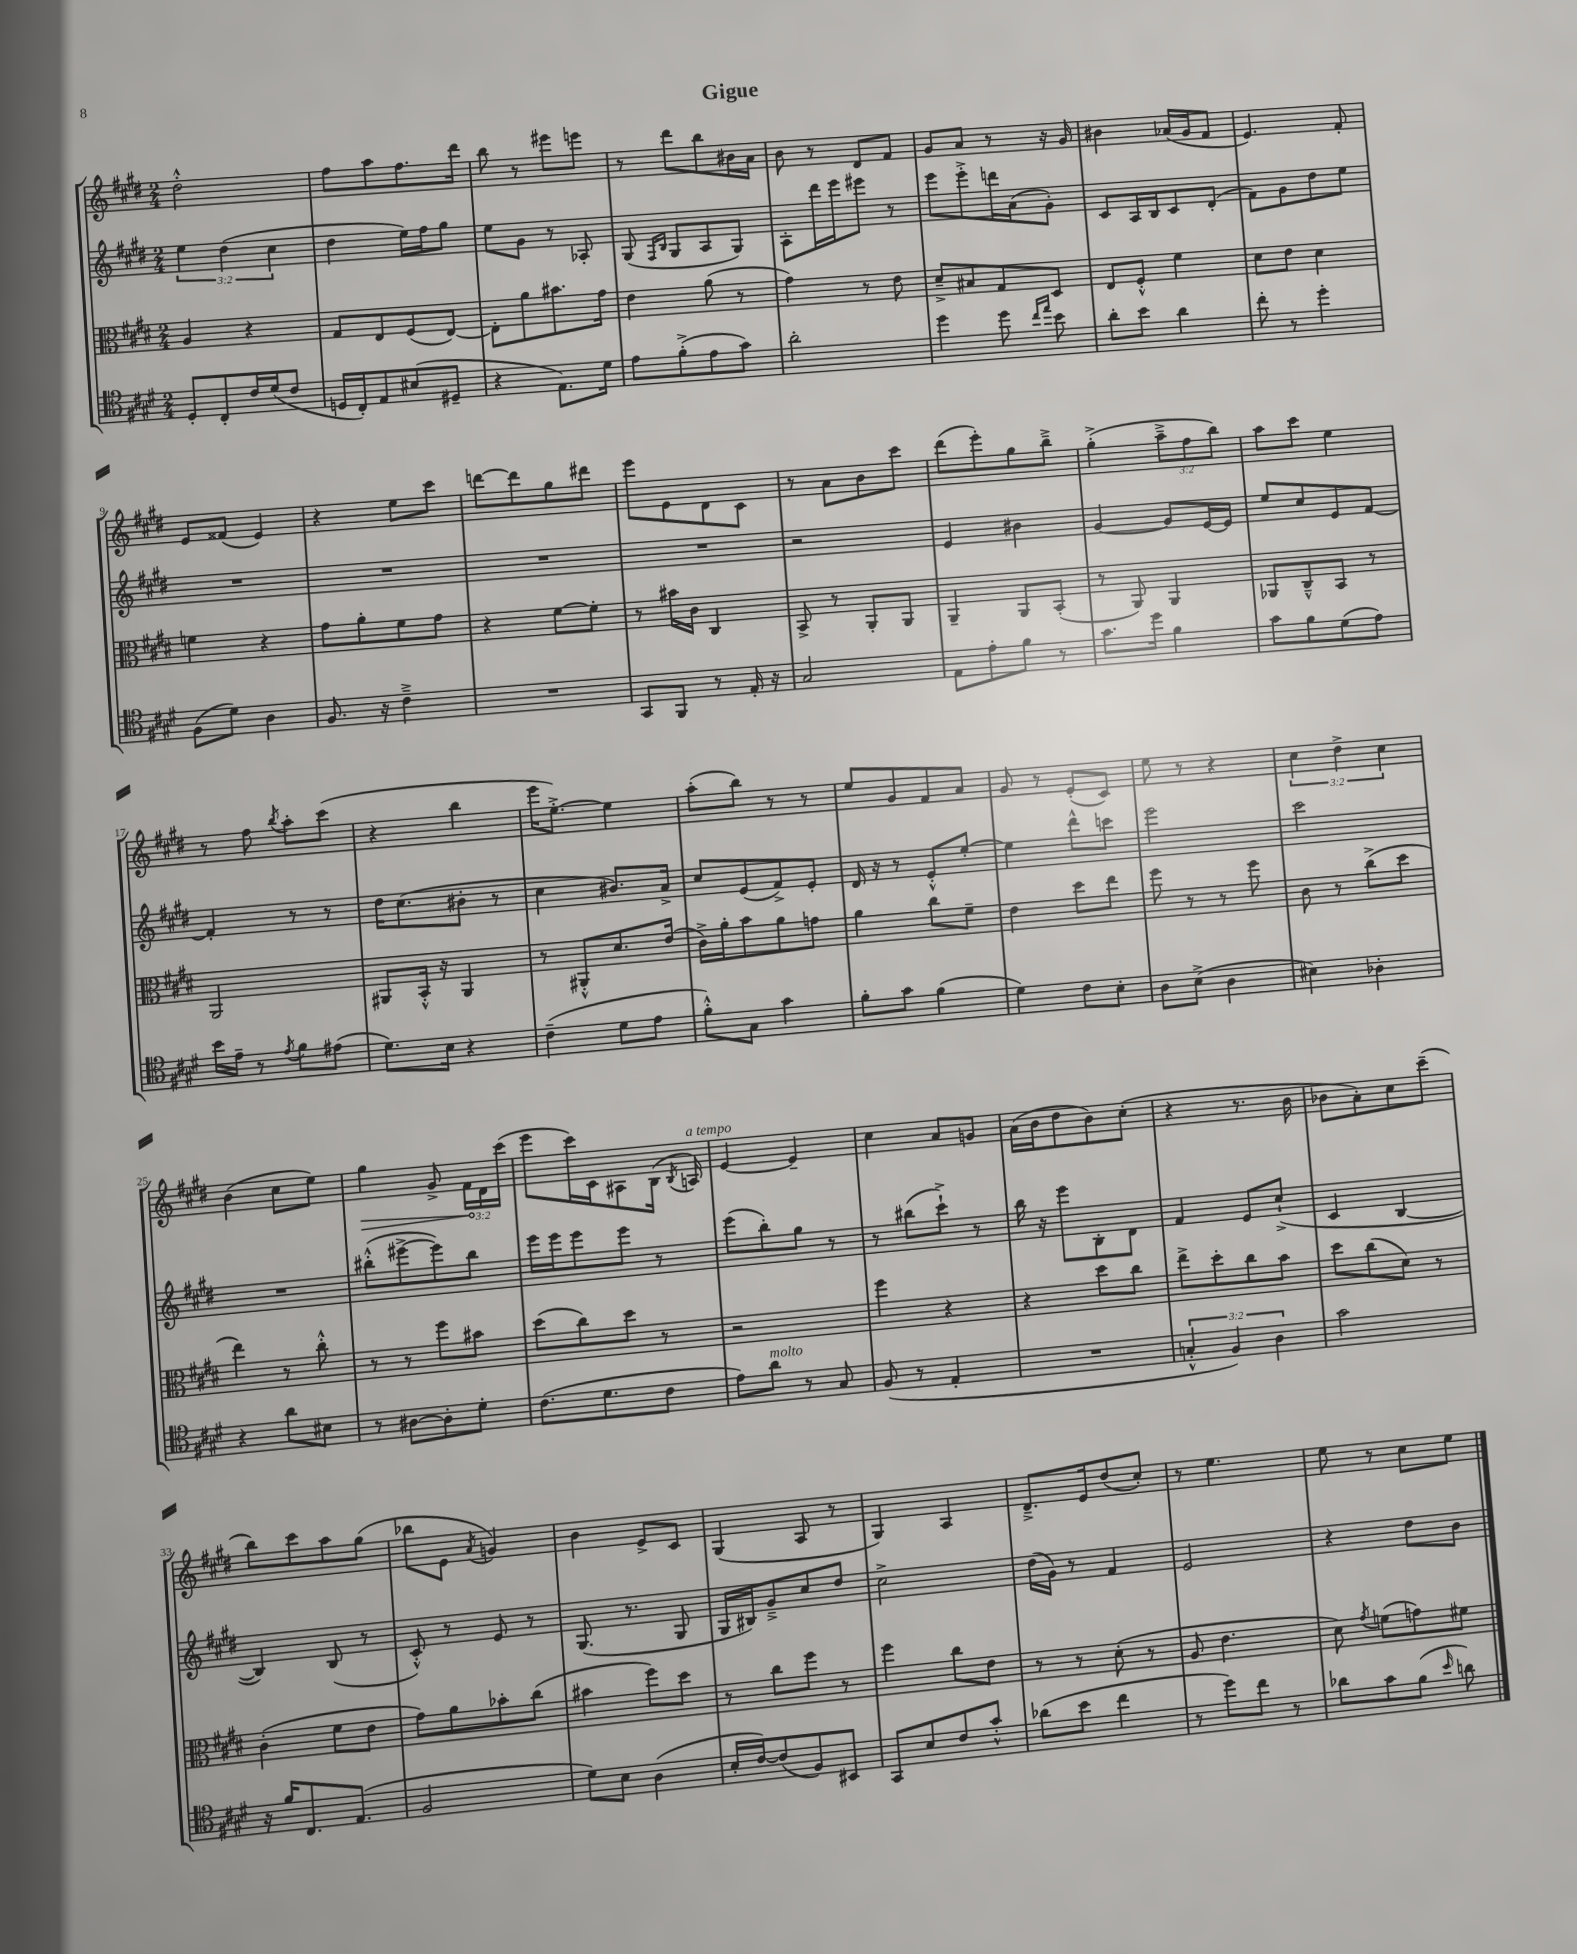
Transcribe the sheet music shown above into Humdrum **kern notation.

**kern	**kern	**kern	**kern	**dynam
*part4	*part3	*part2	*part1	*part1
*staff4	*staff3	*staff2	*staff1	*staff1
*clefC4	*clefC3	*clefG2	*clefG2	*
*k[f#c#g#d#]	*k[f#c#g#d#]	*k[f#c#g#d#]	*k[f#c#g#d#]	*
*M2/4	*M2/4	*M2/4	*M2/4	*
=1	=1	=1	=1	=1
8D#'/L	4A/	6ee\	2dd#'^^\	.
8C#'/	.	.	.	.
.	.	(6dd#\	.	.
16c#/L	4r	.	.	.
(16d#/J	.	.	.	.
.	.	6cc#\	.	.
8c#/J	.	.	.	.
=2	=2	=2	=2	=2
16Dn/LL	8G#/L	4dd#\	8ff#\L	.
16C#'/J)	.	.	.	.
8E/	8E/	.	8aa\	.
(8B#X/	(8F#/	16ee\LL)	8.ff#\	.
.	.	16ff#\J	.	.
8D#X~/J	[8E/J)	8gg#\J	.	.
.	.	.	16ddd#\Jk	.
=3	=3	=3	=3	=3
4r	8E'\L]	8ee\L	8bb\	.
.	8a\	8g#\J	8r	.
8.E\L)	8.b#X\	8r	8eee#X\L	.
.	.	8A-X'/	8eeen\J	.
16d#\Jk	16g#\Jk	.	.	.
=4	=4	=4	=4	=4
8e\L	4e\	(8G#/	8r	.
.	.	16qqF#/LL	.	.
.	.	16qqB/JJ	.	.
(8f#'^\	.	8G#/L	8ddd#\L	.
8e\	(8a\	8A/	8bb\	.
8g#\J)	8r	8G#/J)	16b#X\L	.
.	.	.	16a\JJ	.
=5	=5	=5	=5	=5
2a'\	4g#\)	8A'\L	8b\	.
.	.	16ddd#\L	8r	.
.	.	16eee\J	.	.
.	8r	8eee#X\J	8d#/L	.
.	8e\	8r	8f#/J	.
=6	=6	=6	=6	=6
4dd#\	8d#~^/L	8eee\L	8g#/L	.
.	8B#X/	8eee'^\	8a/J	.
8dd#\	8G#/	16dddn\L	8r	.
.	.	(16a\J	.	.
16qqcc#/LL	.	.	.	.
16qqee/JJ	.	.	.	.
8b\	8D#/J	8g#'\J)	16r	.
.	.	.	16g#/	.
=7	=7	=7	=7	=7
8a'\L	8E/L	8c#/L	4b#X\	.
8b\J	8F#'^^/J	16A/L	.	.
.	.	16B/J	.	.
4a\	4f#\	8c#/	(16a-X/LL	.
.	.	.	16g#/J	.
.	.	(8d#'/J	8f#/J	.
=8	=8	=8	=8	=8
8cc#'\	8d#\L	8f#\L)	4.e/)	.
8r	8e\J	8g#\	.	.
4dd#'\	4d#\	8dd#\	.	.
.	.	8ee\J	8f#'/	.
!!LO:LB:g=z
=9	=9	=9	=9	=9
(8F#\L	4fn\	2r	8e/L	.
8d#\J)	.	.	(8f##X/J	.
4A\	4r	.	4e/)	.
=10	=10	=10	=10	=10
8.F#/	8g#\L	2r	4r	.
.	8a'\	.	.	.
16r	.	.	.	.
4c#~^\	8f#\	.	8ee\L	.
.	8g#\J	.	8ccc#\J	.
=11	=11	=11	=11	=11
2r	4r	2r	[8dddn\L	.
.	.	.	8ddd\]	.
.	[8f#\L	.	8gg#\	.
.	8f#'\J]	.	8ddd#X\J	.
=12	=12	=12	=12	=12
8GG#/L	8r	2r	8eee\L	.
8FF#/J	16b#X\LL	.	8e\	.
.	16c#\JJ	.	.	.
8r	4C#/	.	8d#\	.
16E'/	.	.	8c#\J	.
16r	.	.	.	.
=13	=13	=13	=13	=13
2G#/	8BB^/	2r	8r	.
.	8r	.	8a\L	.
.	8AA'/L	.	8b\	.
.	8AA/J	.	8ccc#\J	.
=14	=14	=14	=14	=14
8E\L	4AA~/	4e/	(8ddd#\L	.
8e'\	.	.	8eee'\)	.
8f#\J	8AA/L	4b#X\	8gg#\	.
8r	(8BB'/J	.	8bb~^\J	.
=15	=15	=15	=15	=15
8.g#\L	8r	[4g#/	(4gg#'^\	.
.	8AA/)	.	.	.
16dd#\Jk	.	.	.	.
4f#\	4AA/	8g#/L]	12aa~^\L	.
.	.	.	12ff#\	.
.	.	[16e/L	.	.
.	.	.	12bb\J)	.
.	.	16e/JJ]	.	.
=16	=16	=16	=16	=16
8g#\L	8AA-X/L	8ee/L	8aa\L	.
8f#\	8C#~^^/	8cc#/	8ccc#\J	.
(8d#\	8BB/J	8e/	4ee\	.
8e\J)	8r	[8f#/J	.	.
!!LO:LB:g=z
=17	=17	=17	=17	=17
16b\LL	2AA/	4f#'/]	8r	.
16e~\JJ	.	.	.	.
8r	.	.	8ff#\	.
8qe/	.	.	8qbb/	.
8f#\L	.	8r	8aa'\L	.
(8e#X\J	.	8r	(8ccc#\J	.
=18	=18	=18	=18	=18
8.d#\L)	8AA#X/L	16dd#\KL	4r	.
.	.	(8.cc#\	.	.
.	16BB'^^/Jk	.	.	.
16B\Jk	16r	.	.	.
4r	4AA#/	8b#X'\J	4bb\	.
.	.	8r	.	.
=19	=19	=19	=19	=19
(4c#~\	8r	4cc#\	16eee\KL	.
.	.	.	[8.ee'^\J)	.
.	8AA#X'^^/L	.	.	.
8d#\L	8.d#/	8.b#X/L)	4ee\]	.
8e\J	.	.	.	.
.	(16e/Jk	16a^/Jk	.	.
=20	=20	=20	=20	=20
8f#'^^\L)	16c#^\LL)	8cc#/L	(8aa'\L	.
.	16a'\J	.	.	.
8G#\J	8b\	(8e/	8bb\J)	.
4g#\	8a\	8f#^/)	8r	.
.	8gn\J	8e'/J	8r	.
=21	=21	=21	=21	=21
8f#'\L	4a\	16d#/	8ee/L	.
.	.	16r	.	.
8g#\J	.	8r	8g#/	.
(4f#\	8cc#\L	8e'^^/L	8f#/	.
.	8f#~\J	[8ee'/J	8a/J	.
=22	=22	=22	=22	=22
4d#\)	4e\	4ee\]	8g#/	.
.	.	.	8r	.
8c#\L	8dd#\L	8ddd#^^\L	(8e'/L	.
8B'\J	8ee\J	8cccn\J	8c#/J)	.
=23	=23	=23	=23	=23
8A\L	8ff#\	2eee\	8ee\	.
(8B^\J	8r	.	8r	.
4A\	8r	.	4r	.
.	8ff#\	.	.	.
=24	=24	=24	=24	=24
4B#X\)	8c#\	2ccc#\	6cc#\	.
.	8r	.	.	.
.	.	.	6dd#^\	.
4A-X'\	(8cc#^\L	.	.	.
.	.	.	6cc#\	.
.	8dd#\J	.	.	.
!!LO:LB:g=z
=25	=25	=25	=25	=25
4r	4ee\)	2r	(4b\	.
8a\L	8r	.	8cc#\L	.
8B#X\J	8cc#'^^\	.	8ee\J)	.
=26	=26	=26	=26	=26
!	!	!	!	!LO:HP:b
8r	8r	(8bb#X'^^\L	4gg#\	>
[8A#X\L	8r	[8eee#X^\	.	.
8A#'\]	8ff#\L	8eee#\])	8g#^/	.
8d#'\J	8b#X\J	8bb#\J	24f#\LL	.
.	.	.	24d#\	]
.	.	.	(24ccc#\JJ	.
=27	=27	=27	=27	=27
(8.c#\L	(8dd#\L	16eee\LL	8eee\L	.
.	.	16eee\J	.	.
.	8cc#\)	8eee\	16ccc#\L)	.
8.d#\	.	.	16c#\J	.
.	8dd#\J	8eee\J	8A#X\	.
8c#\J	8r	8r	(16B\Jk	.
.	.	.	8qB/	.
!	!	!	!LO:TX:a:i:t=a tempo	!
.	.	.	16An/)	.
=28	=28	=28	=28	=28
8e\L)	2r	(8eee\L	[4e/	.
!LO:TX:a:i:t=molto	!	!	!	!
8a\J	.	8bb'\)	.	.
8r	.	8gg#\J	4e~/]	.
8G#/	.	8r	.	.
=29	=29	=29	=29	=29
(8F#/	4ff#\	8r	4cc#\	.
8r	.	(8bb#X\L	.	.
4E'/	4r	8ccc#`^\J)	8a/L	.
.	.	8r	8gn/J	.
=30	=30	=30	=30	=30
2r	4r	16bb\	(16a\LL	.
.	.	16r	16b\J	.
.	.	8eee\L	8dd#\	.
.	8dd#\L	8B'\	8b\)	.
.	8cc#\J	8d#\J	(8cc#'\J	.
=31	=31	=31	=31	=31
6Gn'^^/	8ee^\L	4f#/	4r	.
.	8dd#'\	.	.	.
6F#/)	.	.	.	.
.	8cc#\	8e/L	8.r	.
6A\	.	.	.	.
.	8b\J	(8cc#`^/J	.	.
.	.	.	16b\	.
=32	=32	=32	=32	=32
2g#\	8dd#\L	4c#/	8b-X\L	.
.	(8cc#\	.	8a'\)	.
.	8d#\J)	[4B/	8cc#\	.
.	8r	.	(8ccc#~\J	.
!!LO:LB:g=z
=33	=33	=33	=33	=33
16r	(4c#'\	4B/])	8bb\L)	.
16f#/KL	.	.	.	.
8.C#/	.	.	8ccc#\	.
.	8f#\L	(8B/	8aa\	.
(8.E/J	.	.	.	.
.	8e\J	8r	(8gg#\J	.
=34	=34	=34	=34	=34
2F#/	8g#\L)	8c#'^^/)	8bb-X\L	.
.	8a\	8r	8e\J	.
.	.	.	8qa/	.
.	8b-X'\	8e/	4gn/)	.
.	(8cc#\J	8r	.	.
=35	=35	=35	=35	=35
8d#\L)	4b#X\	(8.G#/	4b\	.
8B\J	.	.	.	.
.	.	8.r	.	.
(4A\	8ff#\L)	.	8e^/L	.
.	8dd#\J	8G#/	8c#/J	.
=36	=36	=36	=36	=36
16B'/LL	8r	16G#/LL	(4G#/	.
[16c#/J)	.	16B#X/J)	.	.
(8c#/]	8cc#\L	8g#~^/	.	.
8F#/)	8ff#\J	8cc#/	8A/	.
8BB#X/J	8r	8dd#/J	8r	.
=37	=37	=37	=37	=37
8GG#/L	4ff#\	2cc#^\	4G#/)	.
8B/	.	.	.	.
8c#/	8cc#\L	.	4A/	.
8g#'^^/J	8e\J	.	.	.
=38	=38	=38	=38	=38
(8a-X\L	8r	(16dd#\LL	8.d#~^/L	.
.	.	16g#\JJ)	.	.
8b\J	8r	8r	.	.
.	.	.	16e/k	.
4cc#\	(8d#'\	4f#/	(8dd#/	.
.	8r	.	8cc#'/J)	.
=39	=39	=39	=39	=39
8r	8A/	2e/	8r	.
8dd#\L)	4.e\	.	4.ee\	.
8cc#\J	.	.	.	.
8r	.	.	.	.
=40	=40	=40	=40	=40
8a-X\L	8d#\)	4r	8ee\	.
.	8qg#/	.	.	.
8g#\	(8fn\L	.	8r	.
(8f#\J	8gn\)	8dd#\L	8cc#\L	.
16qqb/	.	.	.	.
8an\)	8f#X\J	8b\J	8ee\J	.
==	==	==	==	==
*-	*-	*-	*-	*-
